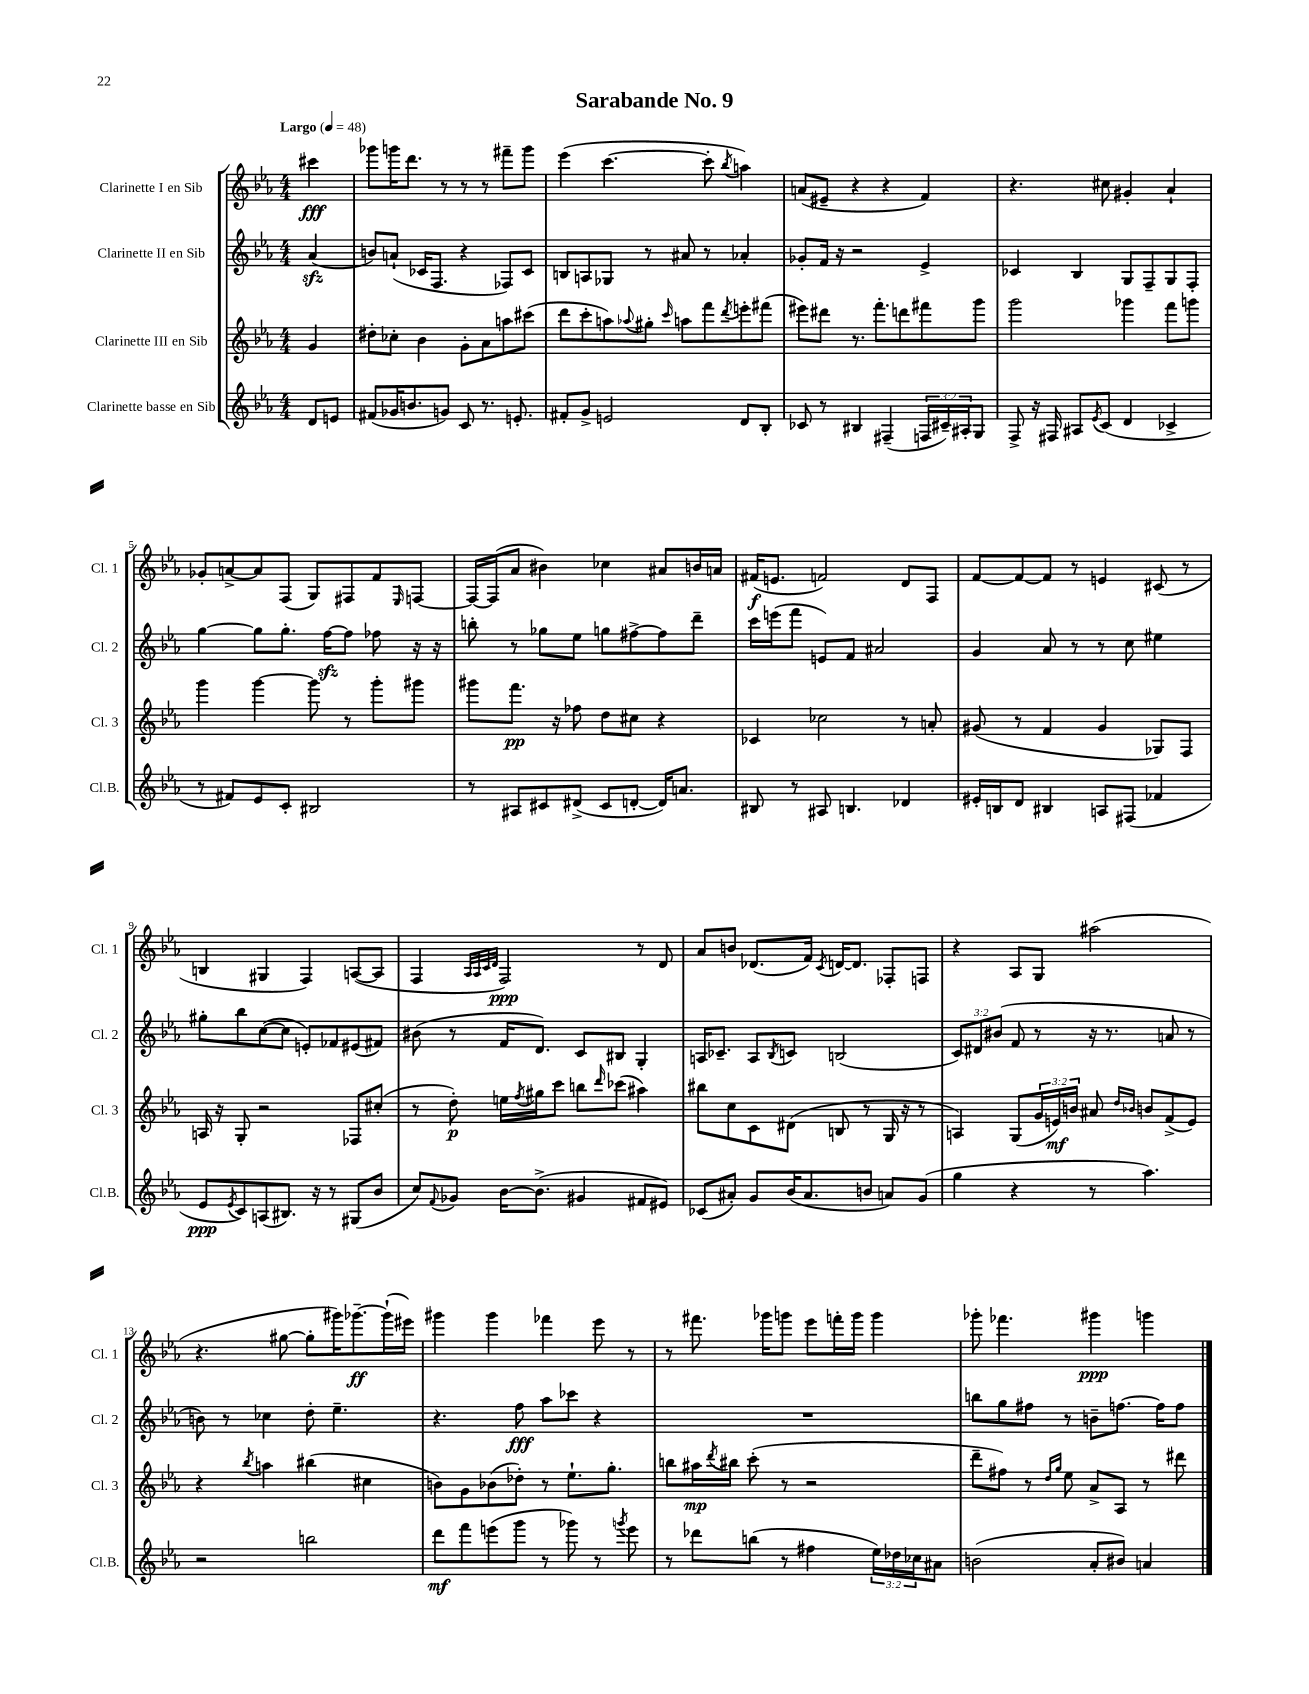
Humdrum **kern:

**kern	**dynam	**kern	**dynam	**kern	**dynam	**kern	**dynam
*part4	*part4	*part3	*part3	*part2	*part2	*part1	*part1
*staff4	*staff4	*staff3	*staff3	*staff2	*staff2	*staff1	*staff1
*I"Clarinette basse en Sib	*	*I"Clarinette III en Sib	*	*I"Clarinette II en Sib	*	*I"Clarinette I en Sib	*
*I'Cl.B.	*	*I'Cl. 3	*	*I'Cl. 2	*	*I'Cl. 1	*
*clefG2	*	*clefG2	*	*clefG2	*	*clefG2	*
*k[b-e-a-]	*	*k[b-e-a-]	*	*k[b-e-a-]	*	*k[b-e-a-]	*
*M4/4	*	*M4/4	*	*M4/4	*	*M4/4	*
*MM48	*	*MM48	*	*MM48	*	*MM48	*
=	=	=	=	=	=	=	=
!	!	!	!	!	!	!LO:TX:a:B:t=Largo	!
8d/L	.	4g/	.	(4a-zz/	.	4ccc#X\	fff
8en/J	.	.	.	.	.	.	.
=1	=1	=1	=1	=1	=1	=1	=1
(8f#X/L	.	8dd#X'\L	.	8bn/L)	.	8ggg-X\L	.
16g-X/K	.	8cc-X'\J	.	(8an`/J	.	16gggn\K	.
8.bn/	.	.	.	.	.	8.ddd\J	.
.	.	4b-\	.	16c-X/KL	.	.	.
.	.	.	.	8.F/J	.	.	.
8gn/J)	.	.	.	.	.	8r	.
8c/	.	8g'\L	.	4r	.	8r	.
8.r	.	8a-\	.	.	.	8r	.
.	.	8aan\	.	8F-X/L)	.	8fff#X~\L	.
8.en'/	.	.	.	.	.	.	.
.	.	(8ccc#X\J	.	8c-/J	.	8ggg\J	.
=2	=2	=2	=2	=2	=2	=2	=2
8f#X'/L	.	8ddd\L	.	8Bn/L	.	(4eee-\	.
8g^/J	.	8ccc'\	.	8An/	.	.	.
2en/	.	8aan\)	.	8G-X/J	.	[4.ccc\	.
.	.	8qqaa-X/	.	.	.	.	.
.	.	8gg#X'\J	.	8r	.	.	.
.	.	16qqccc/	.	.	.	.	.
.	.	8aan\L	.	8a#X/	.	.	.
.	.	8fff\	.	8r	.	8ccc'\]	.
.	.	8qddd/	.	.	.	8qbb-/	.
8d/L	.	8eeen'\	.	4a-X'/	.	4aan\)	.
8B-'/J	.	(8fff#X\J	.	.	.	.	.
=3	=3	=3	=3	=3	=3	=3	=3
8c-X/	.	8eee#X\L)	.	8g-X'/L	.	(8an/L	.
8r	.	8ddd#X\J	.	16f/Jk	.	8e#X~/J	.
.	.	.	.	16r	.	.	.
4B#X/	.	8.r	.	2r	.	4r	.
.	.	8.fff'\L	.	.	.	.	.
(4F#X~/	.	.	.	.	.	4r	.
.	.	8dddn\	.	.	.	.	.
24Fn/LL	.	8fff#X\	.	4e-^/	.	4f/)	.
24c#X~/)	.	.	.	.	.	.	.
24A#X'/J	.	.	.	.	.	.	.
8G/J	.	8ggg\J	.	.	.	.	.
=4	=4	=4	=4	=4	=4	=4	=4
8F^/	.	2ggg\	.	4c-X/	.	4.r	.
16r	.	.	.	.	.	.	.
16F#X/	.	.	.	.	.	.	.
8A#X/L	.	.	.	4B-/	.	.	.
8qe-/	.	.	.	.	.	.	.
(8c/J	.	.	.	.	.	8cc#X\	.
4d/	.	4ggg-X\	.	8G/L	.	4g#X'/	.
.	.	.	.	8F~/	.	.	.
4c-X^/	.	8fff\L	.	8G/	.	4a-`/	.
.	.	8gggn\J	.	8F'/J	.	.	.
!!LO:LB:g=z
=5	=5	=5	=5	=5	=5	=5	=5
8r	.	4ggg\	.	[4gg\	.	8g-X'/L	.
8f#X/L)	.	.	.	.	.	[8an^/	.
8e-/	.	[4ggg\	.	8gg\L]	.	8a/]	.
8c'/J	.	.	.	8.gg'\J	.	(8F/J	.
2B#X/	.	8ggg\]	.	.	.	8G/L)	.
.	.	.	.	[16ffzz\KL	.	.	.
.	.	8r	.	8ff\J]	.	8F#X/	.
.	.	8ggg'\L	.	8ff-X\	.	8f/	.
.	.	.	.	.	.	16qqE-/	.
.	.	8ggg#X\J	.	16r	.	[8Fn/J	.
.	.	.	.	16r	.	.	.
=6	=6	=6	=6	=6	=6	=6	=6
8r	.	8ggg#X\L	.	8bbn'\	.	16F/LL_	.
.	.	.	.	.	.	(16F/J]	.
8A#X/L	.	8.fff\J	pp	8r	.	8a-/J	.
8c#X/	.	.	.	8gg-X\L	.	4b#X\)	.
.	.	16r	.	.	.	.	.
(8d#X^/J	.	8ff-X\	.	8ee-\J	.	.	.
8c#/L	.	8dd\L	.	8ggn\L	.	4cc-X\	.
[8dn'/J	.	8cc#X\J	.	[8ff#X^\	.	.	.
16d/KL])	.	4r	.	8ff#\]	.	8a#X/L	.
8.an/J	.	.	.	.	.	.	.
.	.	.	.	8ddd~\J	.	16bn/L	.
.	.	.	.	.	.	16an/JJ	.
=7	=7	=7	=7	=7	=7	=7	=7
8B#X/	.	4c-X/	.	16ccc\LL	.	(16f#X/KL	f
.	.	.	.	(16eeen\J	.	8.en/J	.
8r	.	.	.	8fff\J	.	.	.
8A#X/	.	2cc-X\	.	8en/L)	.	2fn/)	.
4.Bn/	.	.	.	8f/J	.	.	.
.	.	.	.	2a#X/	.	.	.
4d-X/	.	8r	.	.	.	8d/L	.
.	.	8an'/	.	.	.	8F/J	.
=8	=8	=8	=8	=8	=8	=8	=8
16e#X'/LL	.	(8g#X/	.	4g/	.	[8f/L	.
16Bn/J	.	.	.	.	.	.	.
8d/J	.	8r	.	.	.	8f/_	.
4B#X/	.	4f/	.	8a-/	.	8f/J]	.
.	.	.	.	8r	.	8r	.
8An/L	.	4g#/	.	8r	.	4en/	.
(8F#X/J	.	.	.	8cc\	.	.	.
4f-X/	.	8G-X/L)	.	4ee#X\	.	(8c#X/	.
.	.	8F/J	.	.	.	8r	.
!!LO:LB:g=z
=9	=9	=9	=9	=9	=9	=9	=9
8e-/L	ppp	16An/	.	8gg#X'\L	.	4Bn/	.
.	.	16r	.	.	.	.	.
8qe-/	.	.	.	.	.	.	.
8c/)	.	8G'/	.	8bb-\	.	.	.
(8An/	.	2r	.	([8cc\	.	4G#X/	.
8.B#X/J)	.	.	.	8cc\J]	.	.	.
.	.	.	.	8en'/L)	.	4F/)	.
16r	.	.	.	.	.	.	.
8r	.	.	.	8f-X/	.	.	.
(8G#X/L	.	8F-X/L	.	(8e#X/	.	([8An/L	.
8b-/J	.	(8cc#X'/J	.	8f#X/J)	.	8A/J]	.
=10	=10	=10	=10	=10	=10	=10	=10
8cc/L)	.	8r	.	(8b#X\	.	4F/	.
8qqf/	.	.	.	.	.	.	.
8g-X/J	.	8dd'\)	p	8r	.	.	.
.	.	.	.	.	.	32qqA-/LLL	.
.	.	.	.	.	.	32qqA-/	.
.	.	.	.	.	.	32qqc/	.
.	.	.	.	.	.	32qqd/JJJ	.
[16b-\KL	.	16een\LL	.	16f/KL	.	2F/)	ppp
.	.	8qff/	.	.	.	.	.
(8.b-^\J]	.	16gg#X\J	.	8.d/J)	.	.	.
.	.	8ccc\J	.	.	.	.	.
4g#X/	.	8bbn\L	.	8c/L	.	.	.
.	.	16qqddd/	.	.	.	.	.
.	.	(8ccc-X\J	.	8B#X/J	.	.	.
8f#X/L	.	4aa#X\)	.	4G'/	.	8r	.
8e#X/J)	.	.	.	.	.	8d/	.
=11	=11	=11	=11	=11	=11	=11	=11
(8c-X/L	.	8bb#X\L	.	16An/KL	.	8a-/L	.
.	.	.	.	8.c-X~/J	.	.	.
8a#X'/J)	.	8cc\	.	.	.	8bn/J	.
8g/L	.	8c\	.	8A/L	.	(8.d-X/L	.
.	.	.	.	8qB-/	.	.	.
(16b-/K	.	(8d#X\J	.	8cn/J	.	.	.
8.a#/	.	.	.	.	.	16f/Jk)	.
.	.	.	.	.	.	8qc/	.
.	.	8Bn/	.	(2Bn/	.	[16dn/KL	.
.	.	.	.	.	.	8.d/J]	.
8bn/J	.	8r	.	.	.	.	.
8an/L)	.	16G/	.	.	.	8F-X'/L	.
.	.	16r	.	.	.	.	.
(8g/J	.	8r	.	.	.	8Fn/J	.
=12	=12	=12	=12	=12	=12	=12	=12
4gg\	.	4An/)	.	12c/L)	.	4r	.
.	.	.	.	12d#X/	.	.	.
.	.	.	.	(12b#X/J	.	.	.
4r	.	(8G/L	.	8f/	.	8A-/L	.
.	.	24g/L	.	8r	.	8G/J	.
.	.	24en/)	mf	.	.	.	.
.	.	24bn/JJ	.	.	.	.	.
8r	.	8a#X/	.	16r	.	(2aa#X\	.
.	.	.	.	8.r	.	.	.
.	.	16qqdd/LL	.	.	.	.	.
.	.	16qqb-X/JJ	.	.	.	.	.
4.aa-\)	.	8bn/L	.	.	.	.	.
.	.	(8f^/	.	8an/	.	.	.
.	.	8e/J)	.	8r	.	.	.
!!LO:LB:g=z
=13	=13	=13	=13	=13	=13	=13	=13
2r	.	4r	.	8bn\)	.	4.r	.
.	.	.	.	8r	.	.	.
.	.	8qbb-/	.	.	.	.	.
.	.	4aan\	.	4cc-X\	.	.	.
.	.	.	.	.	.	[8gg#X\	.
2bbn\	.	(4bb#X\	.	8dd'\	.	8gg#'\L]	.
.	.	.	.	4.ee-~\	.	16ggg#X\K)	.
.	.	.	.	.	.	[8.ggg-X~\	ff
.	.	4cc#X\	.	.	.	.	.
.	.	.	.	.	.	(16ggg-`\L]	.
.	.	.	.	.	.	16eee#X\JJ)	.
=14	=14	=14	=14	=14	=14	=14	=14
8ddd\L	mf	8bn\L)	.	4.r	.	4ggg#X\	.
8fff\	.	8g\	.	.	.	.	.
(8eeen\	.	(8b-X\	.	.	.	4ggg#\	.
8ggg\J	.	8dd-X'\J)	.	8ff\	fff	.	.
8r	.	8r	.	8aa-\L	.	4fff-X\	.
8ggg-X\)	.	8.ee-`\L	.	8ccc-X\J	.	.	.
8r	.	.	.	4r	.	8eee-\	.
.	.	8.gg'\J	.	.	.	.	.
8qgggn/	.	.	.	.	.	.	.
8eee\	.	.	.	.	.	8r	.
=15	=15	=15	=15	=15	=15	=15	=15
8r	.	8bbn\L	.	1r	.	8r	.
8ddd-X\L	.	16aa#X\L	mp	.	.	8.fff#X\	.
.	.	8qddd/	.	.	.	.	.
.	.	16bb#X\JJ	.	.	.	.	.
(8bbn\J	.	(8ccc'\	.	.	.	.	.
.	.	.	.	.	.	16ggg-X\KL	.
8r	.	8r	.	.	.	8gggn\J	.
4ff#X\	.	2r	.	.	.	8eee-\L	.
.	.	.	.	.	.	16fffn'\L	.
.	.	.	.	.	.	16ggg\JJ	.
24ee-\LL)	.	.	.	.	.	4ggg\	.
24dd-X\	.	.	.	.	.	.	.
24cc-X\J	.	.	.	.	.	.	.
8a#X\J	.	.	.	.	.	.	.
=16	=16	=16	=16	=16	=16	=16	=16
(2bn\	.	8ddd~\L	.	8bbn\L	.	8ggg-X'\	.
.	.	8ff#X\J)	.	8gg\	.	4.fff-X\	.
.	.	8r	.	8ff#X\J	.	.	.
.	.	16qqdd/LL	.	.	.	.	.
.	.	16qqgg/JJ	.	.	.	.	.
.	.	8ee-\	.	8r	.	.	.
8a-'/L	.	8a-^/L	.	8bn~\L	.	4ggg#X\	ppp
8b#X/J)	.	8A-/J	.	[8.ffn\J	.	.	.
4an/	.	8r	.	.	.	4gggn\	.
.	.	.	.	16ff\KL]	.	.	.
.	.	8ddd#X\	.	8ff\J	.	.	.
==	==	==	==	==	==	==	==
*-	*-	*-	*-	*-	*-	*-	*-
